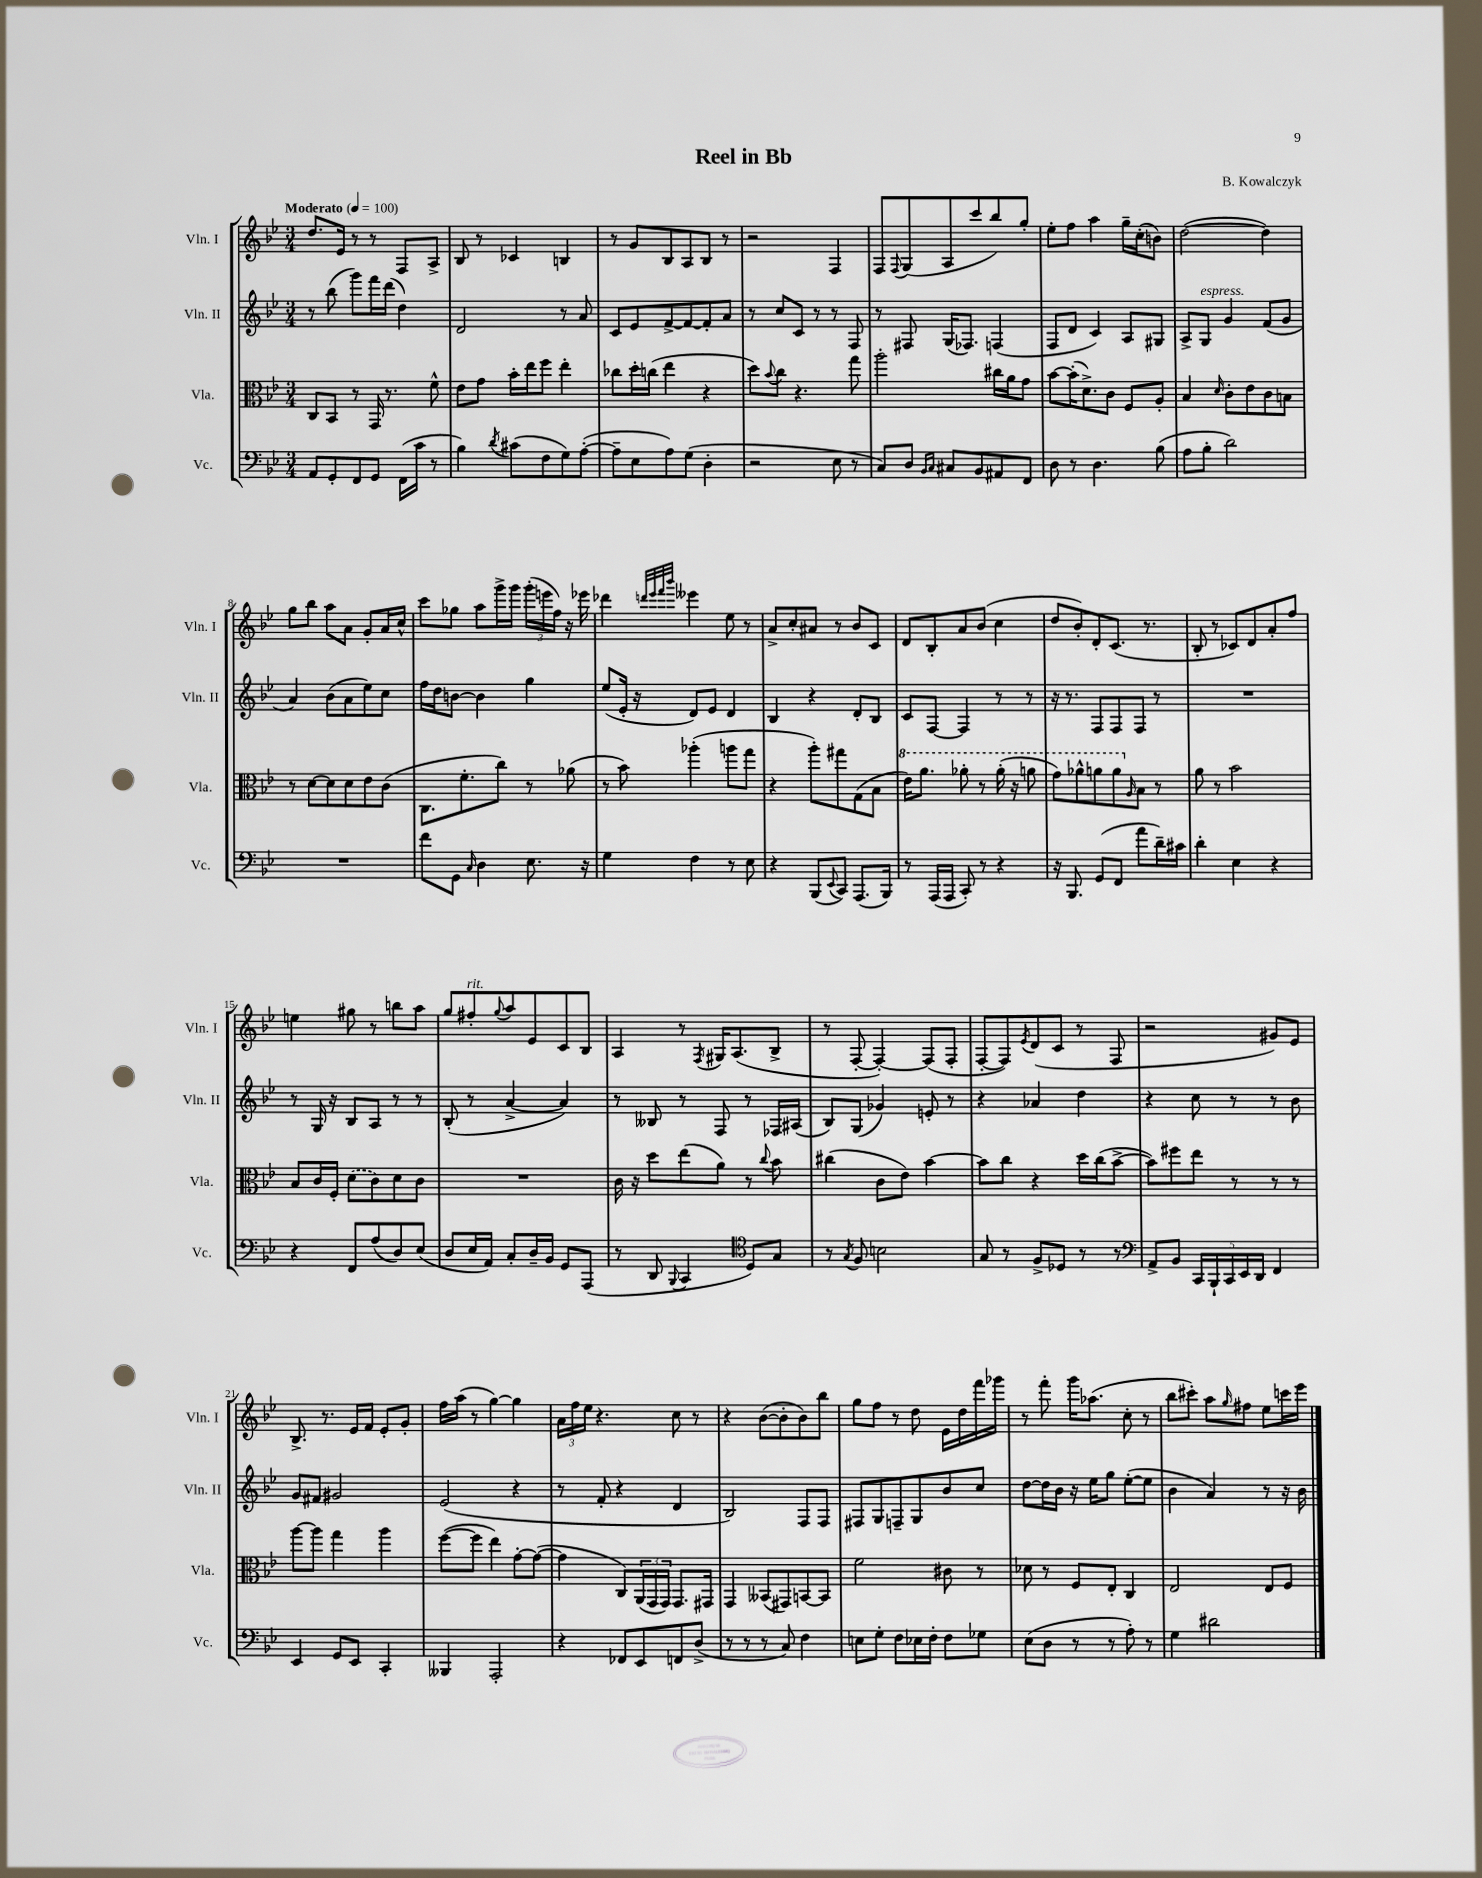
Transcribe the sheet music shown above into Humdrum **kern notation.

**kern	**kern	**kern	**kern
*staff4	*staff3	*staff2	*staff1
*clefF4	*clefC3	*clefG2	*clefG2
*k[b-e-]	*k[b-e-]	*k[b-e-]	*k[b-e-]
*M3/4	*M3/4	*M3/4	*M3/4
*MM100	*MM100	*MM100	*MM100
8AA	8C	8r	8.dd
8GG'	8BB-	(8bb-	.
.	.	.	16e-
8FF	8r	8ggg)	8r
8GG	16GG	16fff	8r
.	8.r	(16ddd	.
(16FF	.	4dd)	8F
16c	.	.	.
8r	8f^^	.	8A^
=	=	=	=
4B-)	8e-	2d	8B-
.	8g	.	8r
8qd	.	.	.
(8c#	16b-'	.	4c-
.	16ee-	.	.
8F	8ff	.	.
8G)	4ee-'	8r	4B
([8A'	.	8a	.
=	=	=	=
8A~]	8cc-	8c	8r
8E-	16dd'	8e-	8g
.	(16cc	.	.
8A)	4ee-	[8f^	8B-
(8G	.	8f_	8A
4D'	4r	8f']	8B-
.	.	8a	8r
=	=	=	=
2r	8dd)	8r	2r
.	8qqb-	.	.
.	8cc	8cc	.
.	4.r	8c	.
.	.	8r	.
8E-	.	8r	4F
8r	8gg	8F	.
=	=	=	=
8C)	2aa'	8r	8F
.	.	.	8qqF
8D	.	8F#	(8G
16qqBB-	.	.	.
16qqC	.	.	.
8C#	.	(16G	8A
.	.	8.F-)	.
8BB-	.	.	8ccc
8AA#	16cc#	(4F	8bb-)
.	16a	.	.
8FF	8g	.	8gg'
=	=	=	=
8D	[8b-	8F	8ee-'
8r	(16b-']	8d	8ff
.	8.d^)	.	.
4.D	.	4c)	4aa
.	8c	.	.
.	8F	8A	16gg~
.	.	.	(16cc'
(8B-	8A'	8G#	8b)
=	=	=	=
8A	4B-	8A^	([2dd
8B-'	.	8G	.
.	16qqd	.	.
2d)	8c'	4g	.
.	8e-	.	.
.	8c	(8f	4dd])
.	8B	8g	.
=	=	=	=
2.r	8r	4a)	8gg
.	[8d	.	8bb-
.	8d]	(8b-	8aa
.	8d	8a	8a
.	8e-	8ee-)	8g'
.	(8c	8cc	16a
.	.	.	16cc^^
=	=	=	=
8f	8.C	16ff	8ccc
.	.	16dd	.
8GG	.	[8b	8gg-
.	8.f'	.	.
16qqC	.	.	.
4D	.	4b]	8aa
.	8cc)	.	16ggg^
.	.	.	16ggg
8.E-	8r	4gg	(24ggg'
.	.	.	24eee
.	.	.	24ff)
.	(8a-	.	16r
16r	.	.	16eee-
=	=	=	=
4G	8r	(8ee-	4ddd-
.	8b-)	16e-'	.
.	.	16r	.
.	.	.	32qqddd
.	.	.	32qqeee-
.	.	.	32qqfff
.	.	.	32qqbbb-
4F	(4aa-'	8d)	4eee--
.	.	8e-	.
8r	8aa	4d	8ee-
8E-	8gg	.	8r
=	=	=	=
4r	4r	4B-	8a^
.	.	.	8cc'
(8BBB-	8aa')	4r	8a#
8qqEE-	.	.	.
8CC)	8gg#	.	8r
(8.AAA	(8G	8d'	8b-
.	8B-	8B-	8c
16BBB-)	.	.	.
=	=	=	=
8r	16ee-)	8c	8d
.	8.aa	.	.
(16AAA	.	[8F	8B-'
16AAA	.	.	.
8CC')	8aa-'	4F]	8a
8r	8r	.	(8b-
4r	(16aa-'	8r	4cc
.	16r	.	.
.	8aa	8r	.
=	=	=	=
16r	8gg)	16r	8dd
8.BBB-	.	8.r	.
.	8aa-^^	.	8b-')
(8GG	8aa	8F	8d'
8FF	8aa	8F	(8.c
.	16qqA	.	.
8a	8B-	8F	.
.	.	.	8.r
16d~)	8r	8r	.
16c#	.	.	.
=	=	=	=
4d'	8a	2.r	8B-'
.	8r	.	8r
4E-	2b-	.	8c-)
.	.	.	8d
4r	.	.	8a'
.	.	.	8ff
=	=	=	=
4r	8B-	8r	4ee
.	16c	16G	.
.	16F'	16r	.
8FF	(8d	8B-	8gg#
(8A	8c)	8A	8r
8D)	8d	8r	8bb
(8E-	8c	8r	8aa
=	=	=	=
8D	2.r	(8B-'	8gg
16E-	.	8r	8ff#'
16AA)	.	.	.
.	.	.	8qqgg
8C'	.	[4a^	8aa
16D~	.	.	8e-
16BB-	.	.	.
8GG	.	4a])	8c
(8AAA	.	.	8B-
=	=	=	=
8r	16c	8r	4A
.	16r	.	.
8DD	8dd	8B--	.
8qqBBB-	.	.	.
4CC	(8ee-	8r	8r
.	.	.	8qF
.	8a)	8F	16G#
.	.	.	(8.A
*clefC4	*	*	*
8D)	8r	8r	.
.	8qqcc	.	.
8G	8b-	16F-	8B-^
.	.	(16A#	.
=	=	=	=
8r	(4cc#	8B-)	8r
8qG	.	.	.
8F	.	(8G	[8F'
2B	8c	4g-)	4F'_)
.	8e-)	.	.
.	[4b-	8e'	(8F]
.	.	8r	8F'
=	=	=	=
8G	8b-]	4r	[8F'
8r	8cc	.	8F])
.	.	.	8qe-
8F^	4r	4a-	(8d
8D-	.	.	8c
8r	16dd	4dd	8r
.	(16cc	.	.
8r	[8b-^	.	8F
=	=	=	=
*clefF4	*	*	*
8AA^	8b-])	4r	2r
8BB-	8ff#	.	.
20CC	8ee-	8cc	.
20BBB-`	.	.	.
20CC	.	.	.
.	8r	8r	.
20EE-	.	.	.
20DD	.	.	.
4FF	8r	8r	8g#)
.	8r	8b-	8e-
=	=	=	=
4EE-	[8aa	8g	8.B-^
.	8aa]	8f#	.
.	.	.	8.r
8GG	4gg	2g#	.
8EE-	.	.	16e-
.	.	.	16f
4CC'	4aa	.	8e-'
.	.	.	8g'
=	=	=	=
4BBB--	([8ff	(2e-	16ff
.	.	.	(16aa
.	8ff]	.	8r
2AAA'	4ee-)	.	[4gg)
.	[8g'	4r	4gg]
.	(8g_	.	.
=	=	=	=
4r	4g]	8r	24a
.	.	.	24ff
.	.	.	24ee-
.	.	8f'	4.r
8FF-	8C)	4r	.
8EE-	(24AA	.	.
.	24GG	.	.
.	24GG)	.	.
8FF	8.GG	4d	8cc
(8D^	.	.	8r
.	16GG#	.	.
=	=	=	=
8r	4GG	2B-)	4r
8r	.	.	.
8r	(8BB--	.	([8b-
8C)	8GG#)	.	8b-']
4F	[8BB	8F	8b-)
.	8BB]	8F	8bb-
=	=	=	=
8E	2f	8F#	8gg
8G'	.	8G	8ff
8F	.	8F~	8r
16E-	.	8G	8dd
16F'	.	.	.
8F	8c#	8b-	16e-
.	.	.	16dd
8G-	8r	8cc	16fff
.	.	.	16ggg-
=	=	=	=
(8E-	8d-	[8dd	8r
8D	8r	16dd]	8fff'
.	.	16b-	.
8r	8F	16r	16ggg
.	.	16ee-	(8.aa-
8r	8E-'	8gg	.
8A')	4C	([8ee-'	8cc'
8r	.	8ee-]	8r
=	=	=	=
4G	2E-	4b-	8bb-
.	.	.	8ccc#')
2d#	.	4a)	8aa
.	.	.	16qqgg
.	.	.	8ff#
.	8E-	8r	8ee-
.	8F	16r	16ccc
.	.	16b-	16eee-
==	==	==	==
*-	*-	*-	*-
